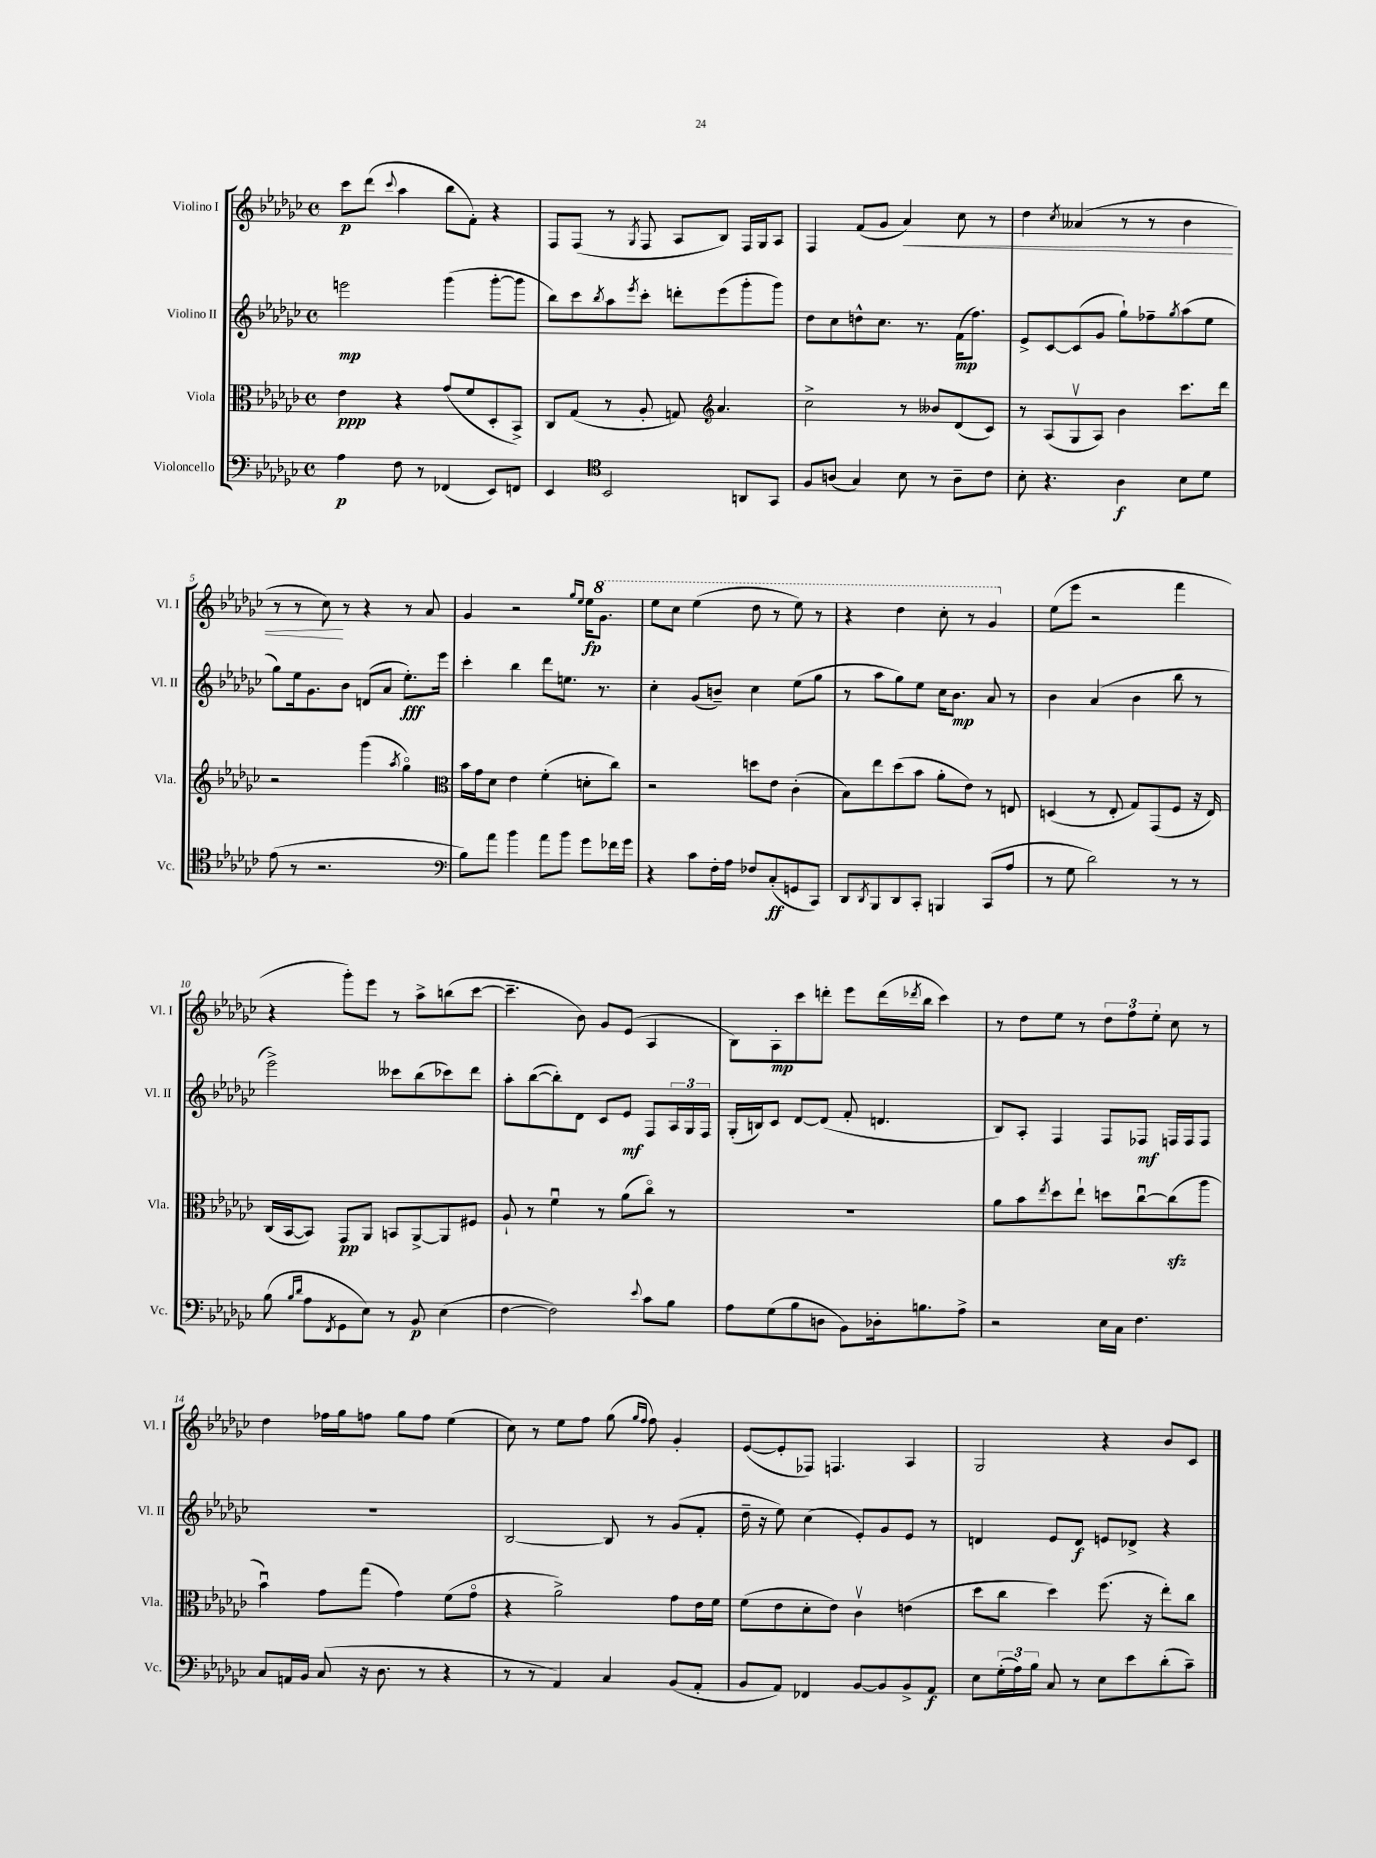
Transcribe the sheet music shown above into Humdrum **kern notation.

**kern	**kern	**kern	**kern
*staff4	*staff3	*staff2	*staff1
*clefF4	*clefC3	*clefG2	*clefG2
*k[b-e-a-d-g-c-]	*k[b-e-a-d-g-c-]	*k[b-e-a-d-g-c-]	*k[b-e-a-d-g-c-]
*M4/4	*M4/4	*M4/4	*M4/4
*met(c)	*met(c)	*met(c)	*met(c)
4A-	4e-	2eee	8ccc-
.	.	.	(8ddd-
.	.	.	8qqccc-
8F	4r	.	4aa-
8r	.	.	.
(4FF-	(8g-	(4ggg-	8bb-
.	8f	.	8f')
8EE-)	8D-'	[8ggg-'	4r
8FF	8BB-^)	8ggg-]	.
=	=	=	=
4EE-	8C-	8bb-)	8F
.	(8G-	8ccc-	(8F
*clefC4	*	*	*
.	.	8qbb-	.
2BB-	8r	8aa-	8r
.	.	8qeee-	8qG-
.	8A-'	8ccc-'	8F
.	8G)	8ddd'	8A-
*	*clefG2	*	*
.	4.a-	(8eee-	8B-)
8AA	.	8ggg-'	16F
.	.	.	16G-
8GG-	.	8ggg-)	8A-
=	=	=	=
8F	2cc-^	8dd-	4F
(8A	.	8cc-	.
4G-)	.	8dd^^	(8f
.	.	8.cc-	8g-
8B-	8r	.	4a-)
.	.	8.r	.
8r	8b--	.	.
8A~	(8d-	(16f	8cc-
.	.	8.ff)	.
8c-	8c-)	.	8r
=	=	=	=
8B-'	8r	8e-^	4dd-
4.r	(8A-	[8c-	.
.	.	.	8qcc-
.	8G-v	(8c-]	(4a--
.	8A-)	8g-	.
4A-	4b-	8gg-`)	8r
.	.	8ff-~	8r
.	.	8qgg-	.
8B-	8.ccc-	(8aa-	4b-
8d-	.	8ee-	.
.	16ddd-	.	.
=	=	=	=
(8e-	2r	8gg-)	8r
8r	.	16ee-	8r
.	.	8.g-	.
2.r	.	.	8cc-)
.	.	8b-	8r
.	(4ggg-	(8d	4r
.	.	8a-	.
.	8qaa-	.	.
.	4gg-o)	8.ee-')	8r
.	.	.	8a-
.	.	16eee-	.
=	=	=	=
*clefF4	*clefC3	*	*
8B-)	16b-	4ccc-'	4g-
.	16g-	.	.
8a-	8d-	.	.
4b-	4e-	4bb-	2r
8a-	(4f'	8ddd-	.
8b-	.	8.ee	.
.	.	.	16qqgg-
.	.	.	16qqee-
8g-	8d'	.	16ee-
.	.	8.r	8.gg-
16f-	8cc-)	.	.
16g-	.	.	.
=	=	=	=
4r	2r	4cc-'	8eee-
.	.	.	8ccc-
8c-	.	(8g-	(4eee-
16F'	.	8b~)	.
16A-	.	.	.
8F-	8dd	4cc-	8ddd-
(8C-'	8e-	.	8r
8GG	(4c-'	(8ee-	8eee-)
8CC-)	.	8gg-	8r
=	=	=	=
8DD-	8B-)	8r	4r
8qDD-	.	.	.
8BBB-	8ee-	8aa-	.
8DD-	(8dd-	8gg-)	4ddd-
8CC-'	8b-	8ee-	.
4BBB	8a-'	16cc-	8ccc-'
.	.	8.b-	.
.	8e-)	.	8r
(8CC-	8r	8a-	4gg-
8A-	8E	8r	.
=	=	=	=
8r	(4D	4b-	(8ee-
8G-	.	.	8eee-
2d-)	8r	(4a-	2r
.	8E-'	.	.
.	8G-)	4b-	.
.	(8GG-	.	.
8r	8F	8bb-	4fff
8r	16r	8r	.
.	16E-)	.	.
=	=	=	=
(8B-	(16C-	2eee-^)	4r
.	[16BB-	.	.
16qqB-	.	.	.
16qqd-	.	.	.
8A-	8BB-])	.	.
8qFF	.	.	.
8GG-	8GG-	.	8ggg-')
8E-)	8AA-	.	8eee-
8r	8BB	8ccc--	8r
8BB-	[8AA-^	(8bb-	8aa-^
(4E-	8AA-]	8ccc-)	(8bb
.	8F#	8ddd-	[8ccc-
=	=	=	=
[4F	8A-`	8aa-'	4.ccc-~]
.	8r	([8bb-	.
2F])	4fu	8bb-'])	.
.	.	8d-	8b-)
.	8r	8c-	8g-
.	(8a-	8e-	(8e-
8qqe-	.	.	.
8c-	8cc-o)	8F	4A-
8B-	8r	24A-	.
.	.	24G-	.
.	.	24F	.
=	=	=	=
8A-	1r	(16G-'	8B-)
.	.	16B)	.
(8G-	.	8c-	8A-'
8B-	.	[8d-	8ccc-
8D	.	(8d-]	8ddd'
8BB-)	.	8f'	8eee-
16D-'	.	4.d	(16ddd
.	.	.	8qddd-
8.B	.	.	16bb-
.	.	.	4ccc-)
8A-^	.	.	.
=	=	=	=
2r	8a-	8B-)	8r
.	8b-	8A-'	8dd-
.	8qee-	.	.
.	8dd-	4F	8ee-
.	8ee-`	.	8r
16E-	8dd	8F	12dd-
16C-	.	.	.
.	.	.	12ff
4.F	[8cc-u	8F-	.
.	.	.	12ee-'
.	(8cc-]	16F	8cc-
.	.	16F	.
.	8aa-	8F	8r
=	=	=	=
8C-	4b-u)	1r	4dd-
16AA	.	.	.
16BB-	.	.	.
(8C-	8g-	.	16ff-
.	.	.	16gg-
16r	(8gg-	.	8ff
8.D-	.	.	.
.	4g-)	.	8gg-
8r	.	.	8ff
4r	(8f	.	(4ee-
.	8g-o	.	.
=	=	=	=
8r	4r	[2B-	8cc-)
8r	.	.	8r
4AA-)	2a-^)	.	8ee-
.	.	.	8ff
4C-	.	8B-]	(8gg-
.	.	.	16qqgg-
.	.	.	16qqff
.	.	8r	8ff)
(8BB-	8g-	(8g-	4g-'
8AA-'	16e-	8f'	.
.	16f	.	.
=	=	=	=
8BB-	(8f	16dd-~	([8e-
.	.	16r	.
8AA-)	8e-	8ee-)	8e-']
4FF-	8d-'	(4cc-	8F-)
.	8e-)	.	4.F
[8BB-	4c-v	8e-')	.
8BB-]	.	8g-	.
8BB-^	(4e	8e-	4A-
8AA-	.	8r	.
=	=	=	=
8E-	8dd-	4d	2G-
(24G-'	8cc-	.	.
24A-)	.	.	.
24B-	.	.	.
8C-	4dd-)	8e-	.
8r	.	8d	.
8E-	(8.ff	8e	4r
8e-	.	8d-^	.
.	16r	.	.
(8d-'	8ee-')	4r	8b-
8c-~)	8cc-	.	8c-
==	==	==	==
*-	*-	*-	*-
